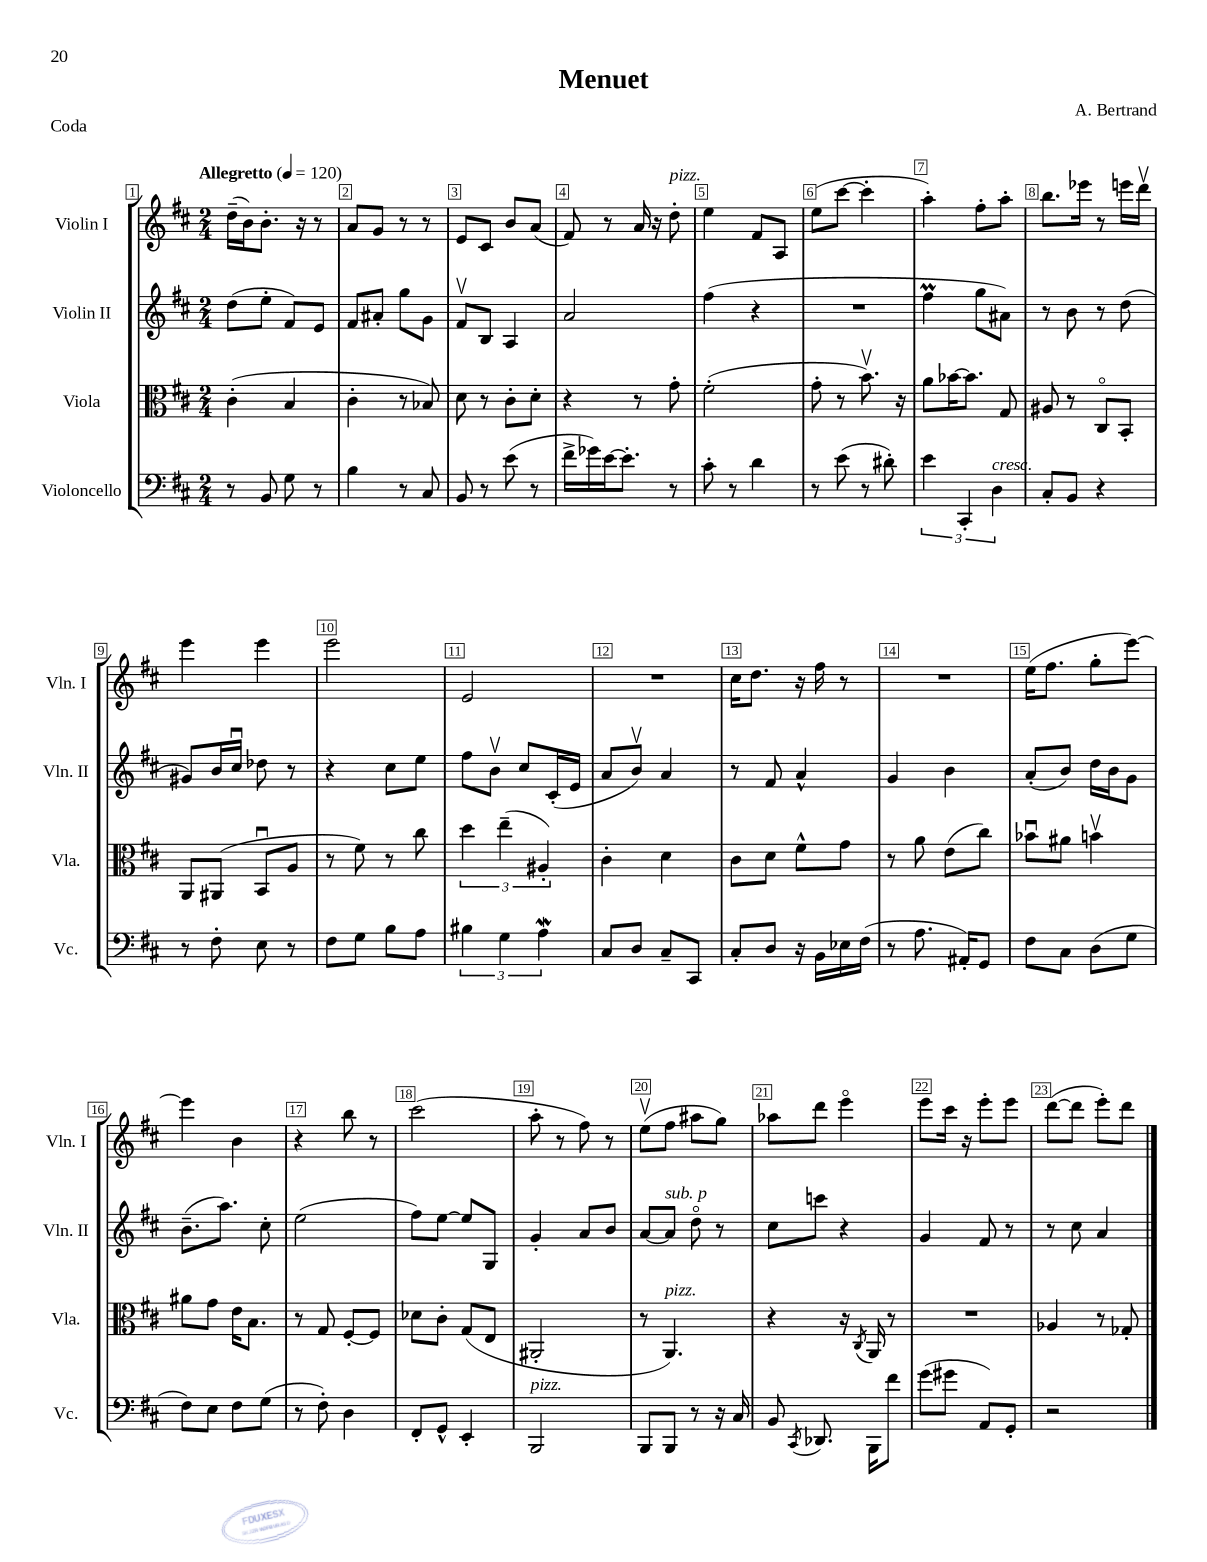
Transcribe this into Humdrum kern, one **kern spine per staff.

**kern	**kern	**kern	**kern
*staff4	*staff3	*staff2	*staff1
*clefF4	*clefC3	*clefG2	*clefG2
*k[f#c#]	*k[f#c#]	*k[f#c#]	*k[f#c#]
*M2/4	*M2/4	*M2/4	*M2/4
*MM120	*MM120	*MM120	*MM120
8r	(4c#'\	(8dd\L	(16dd~\LL
.	.	.	16b\J)
8BB/	.	8ee'\J	8.b'\J
8G\	4B/	8f#/L)	.
.	.	.	16r
8r	.	8e/J	8r
=	=	=	=
4B\	4c#'\	8f#/L	8a/L
.	.	8a#'/J	8g/J
8r	8r	8gg\L	8r
8C#/	8B-/)	8g\J	8r
=	=	=	=
8BB/	8d\	8f#v/L	8e/L
8r	8r	8B/J	8c#/J
(8e\	8c#'\L	4A/	8b/L
8r	8d'\J	.	(8a/J
=	=	=	=
16f#^\LL	4r	2a/	8f#/)
16g-\)	.	.	.
[16e\J	.	.	8r
8.e'\]J	.	.	.
.	8r	.	16a/
.	.	.	16r
8r	8g'\	.	8dd'\
=	=	=	=
8c#'\	(2f#'\	(4ff#\	4ee\
8r	.	.	.
4d\	.	4r	8f#/L
.	.	.	8A/J
=	=	=	=
8r	8g'\	2r	(8ee\L
(8e\	8r	.	[8ccc#\J
8r	8.bv\)	.	4ccc#'\]
8d#'\)	.	.	.
.	16r	.	.
=	=	=	=
6e\	8a\L	4ff#\	4aa'\)
.	[16b-\K	.	.
6CC#'/	.	.	.
.	8.b-\]J	.	.
.	.	8gg\L	8ff#'\L
6D\	.	.	.
.	8G/	8a#\J)	8aa'\J
=	=	=	=
8C#'/L	8A#/	8r	8.bb\L
8BB/J	8r	8b\	.
.	.	.	16eee-\Jk
4r	8C#o/L	8r	8r
.	8BB'/J	(8dd\	16eee\LL
.	.	.	16dddv\JJ
=	=	=	=
8r	8AA/L	8g#/L)	4eee\
8F#'\	(8AA#/J	16b/L	.
.	.	16cc#u/JJ	.
8E\	8BBu/L	8dd-\	4eee\
8r	8A/J	8r	.
=	=	=	=
8F#\L	8r	4r	2eee\
8G\J	8f#\)	.	.
8B\L	8r	8cc#\L	.
8A\J	8cc#\	8ee\J	.
=	=	=	=
6B#\	6dd\	8ff#\L	2e/
.	.	8bv\J	.
6G\	(6ee~\	.	.
.	.	8cc#/L	.
6A\	6A#'/)	.	.
.	.	(16c#'/L	.
.	.	16e/JJ	.
=	=	=	=
8C#/L	4c#'\	8a/L	2r
8D/J	.	8bv/J)	.
8C#~/L	4d\	4a/	.
8CC#/J	.	.	.
=	=	=	=
8C#'/L	8c#\L	8r	16cc#\LK
.	.	.	8.dd\J
8D/J	8d\J	8f#/	.
16r	8f#^^\L	4a^^/	16r
16BB\LL	.	.	16ff#\
16E-\	8g\J	.	8r
(16F#\JJ	.	.	.
=	=	=	=
8r	8r	4g/	2r
8.A\	8a\	.	.
.	(8e\L	4b\	.
16AA#'/LK)	.	.	.
8GG/J	8cc#\J)	.	.
=	=	=	=
8F#\L	8b-u\L	(8a'/L	(16ee\LK
.	.	.	8.ff#\J
8C#\J	8a#\J	8b/J)	.
(8D\L	4bv\	16dd\LL	8gg'\L
.	.	16b\J	.
8G\J	.	8g\J	[8eee\J)
=	=	=	=
8F#\L)	8a#\L	(8.b~\L	4eee\]
8E\J	8g\J	.	.
.	.	8.aa\J)	.
8F#\L	16e\LK	.	4b\
.	8.B\J	.	.
(8G\J	.	8cc#'\	.
=	=	=	=
8r	8r	(2ee\	4r
8F#'\)	8G/	.	.
4D\	[8F#'/L	.	8bb\
.	8F#/]J	.	8r
=	=	=	=
8FF#'/L	8d-\L	8ff#\L)	(2ccc#\
8GG^^/J	8c#'\J	[8ee\J	.
4EE'/	(8G/L	8ee/]L	.
.	8E/J	8G/J	.
=	=	=	=
2BBB/	2AA#'/	4g'/	8aa'\
.	.	.	8r
.	.	8a/L	8ff#\)
.	.	8b/J	8r
=	=	=	=
8BBB/L	8r	[8a/L	(8eev\L
8BBB/J	4.AA/)	8a/]J	8ff#\J
8r	.	8ddo\	8aa#\L
16r	.	8r	8gg\J)
16C#/	.	.	.
=	=	=	=
8BB/	4r	8cc#\L	8aa-\L
8qCC#/	.	.	.
8.DD-/	.	8ccc\J	8ddd\J
.	16r	4r	4eeeo\
.	8qC#/	.	.
16BBB\LK	16AA/	.	.
8f#\J	8r	.	.
=	=	=	=
(8g\L	2r	4g/	8eee\L
8g#\J	.	.	16ccc#\Jk
.	.	.	16r
8AA/L)	.	8f#/	8eee'\L
8GG'/J	.	8r	8eee\J
=	=	=	=
2r	4A-/	8r	([8ddd\L
.	.	8cc#\	8ddd\]J
.	8r	4a/	8eee'\L)
.	8G-'/	.	8ddd\J
==	==	==	==
*-	*-	*-	*-
